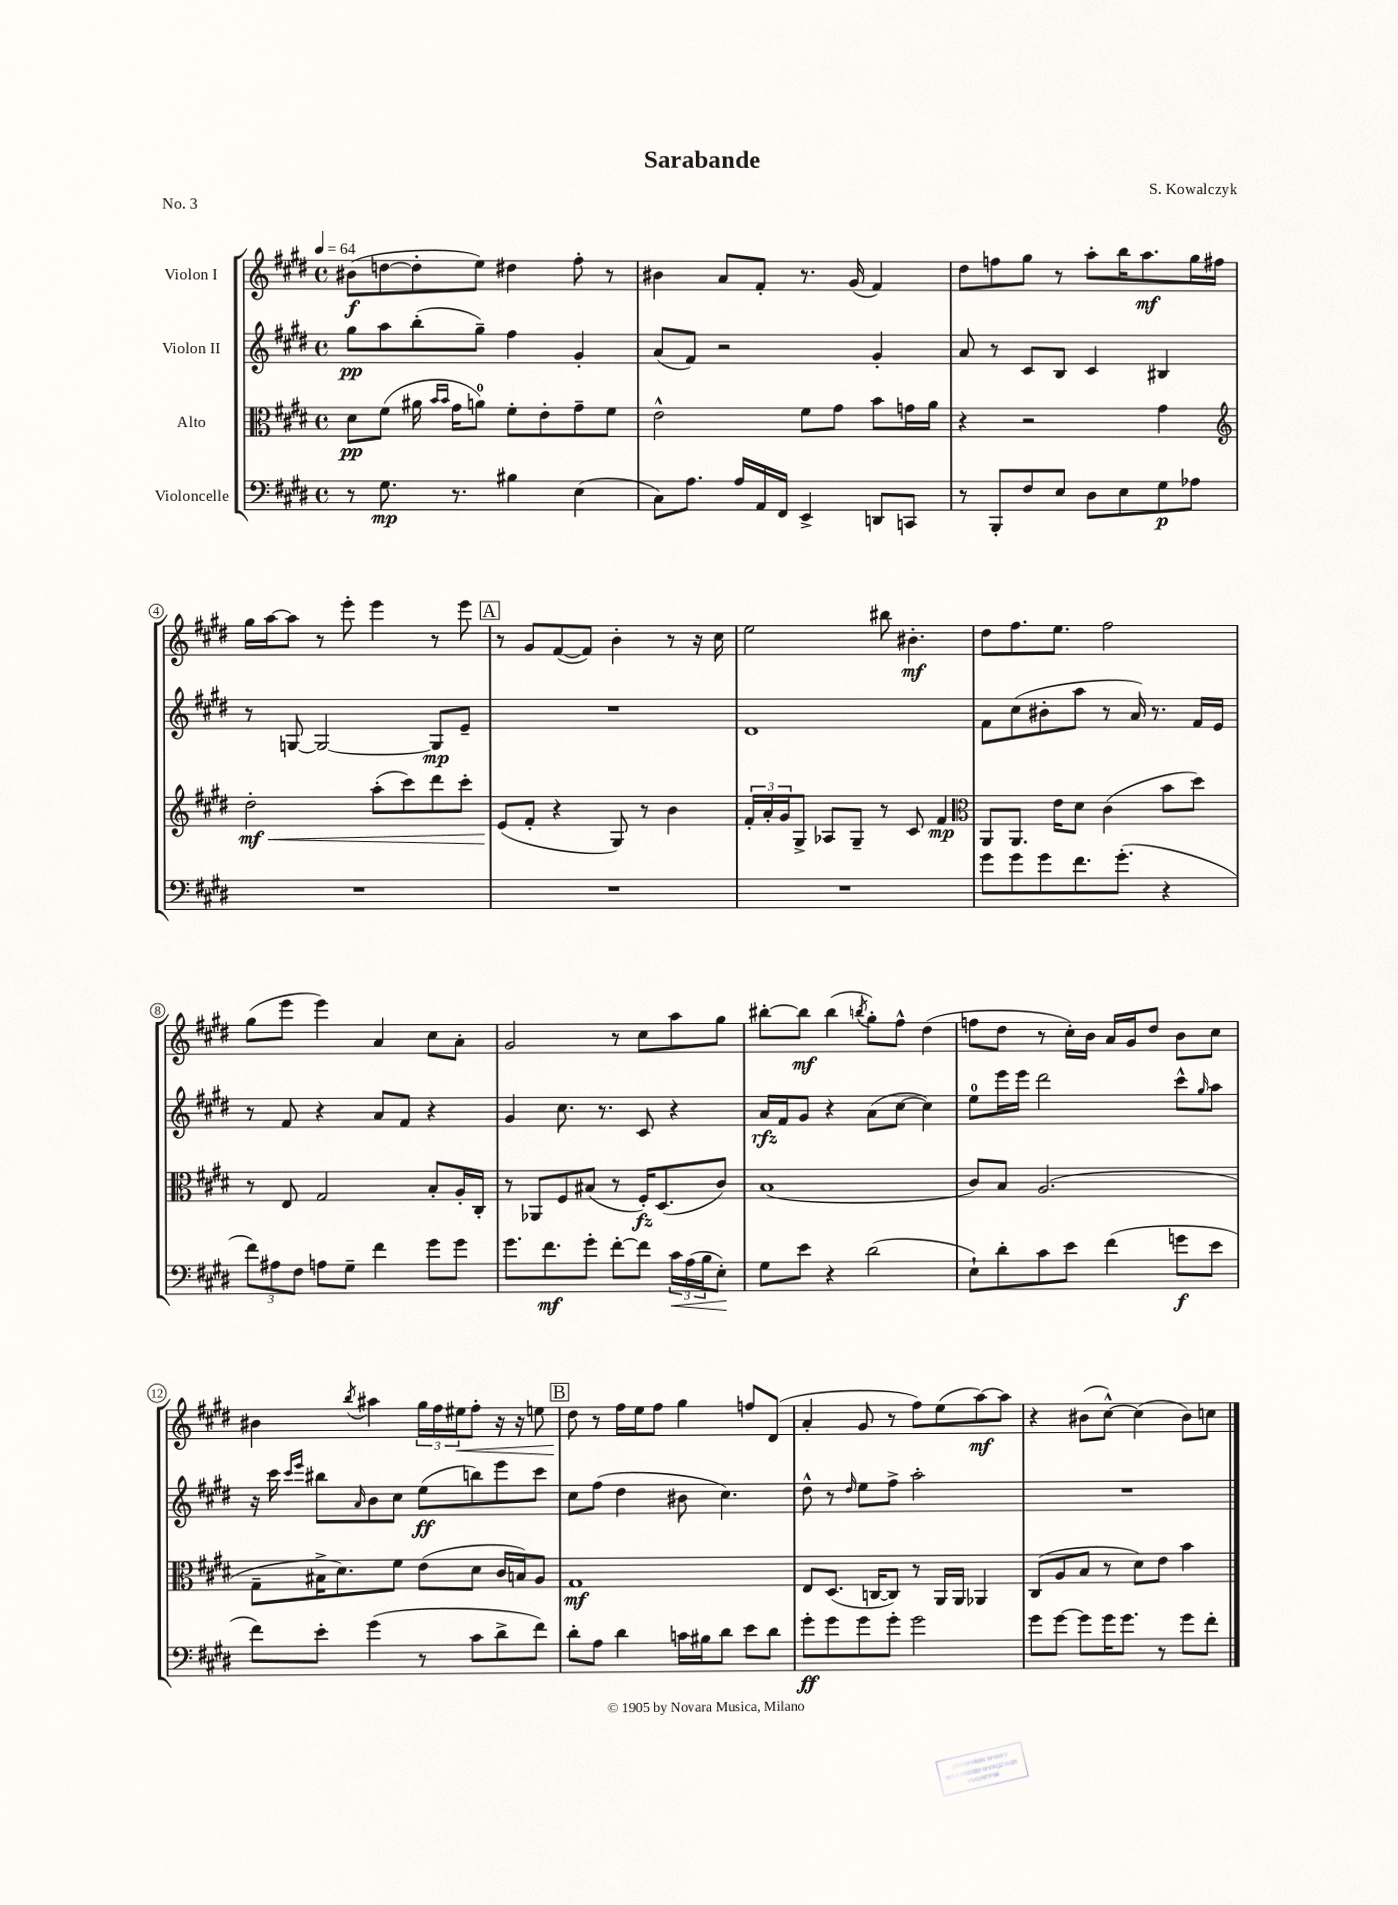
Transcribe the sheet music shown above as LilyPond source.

\header { title = "Sarabande" composer = "S. Kowalczyk" piece = "No. 3" }
<<
\new StaffGroup <<
\new Staff = "s0" \with { instrumentName = "Violon I" } {
    \clef treble \key e \major \defaultTimeSignature \time 4/4 \tempo 4 = 64
    bis'8\f( d''8~ d''8-. e''8) dis''4 fis''8-. r8 |
    bis'4 a'8 fis'8-. r8. gis'16( fis'4) |
    dis''8 f''8 gis''8 r8 a''8-. b''16 a''8.\mf gis''16 fis''16 |
    gis''16 a''16~ a''8 r8 e'''8-. e'''4 r8 e'''8 |
    \mark \markup { \box "A" } r8 gis'8 fis'8~( fis'8) b'4-. r8 r16 cis''16 |
    e''2 bis''8 bis'4.-.\mf |
    dis''8 fis''8. e''8. fis''2 |
    gis''8( e'''8 e'''4) a'4 cis''8 a'8-. |
    gis'2 r8 cis''8 a''8 gis''8 |
    bis''8~-. bis''8\mf bis''4( \acciaccatura { b''8 } gis''8-.) fis''8-^ dis''4( |
    f''8 dis''8 r8 cis''16-.) b'16 a'16 gis'16 dis''8 b'8 cis''8 |
    bis'4 \acciaccatura { b''8 } ais''4 \tuplet 3/2 { gis''16 fis''16 eis''16\< } fis''8-. r16 r16 e''8 |
    \mark \markup { \box "B" } dis''8\! r8 fis''16 e''16 fis''8 gis''4 f''8 dis'8( |
    a'4-. gis'8 r8 fis''8) e''8( a''8~\mf) a''8 |
    r4 bis'8( cis''8~-^) cis''4( bis'8) c''8 \bar "|." |
}
\new Staff = "s1" \with { instrumentName = "Violon II" } {
    \clef treble \key e \major \defaultTimeSignature \time 4/4
    gis''8\pp a''8 b''8-.( gis''8--) fis''4 gis'4-. |
    a'8( fis'8) r2 gis'4-. |
    a'8 r8 cis'8 b8 cis'4 bis4 |
    r8 g8~ g2~ g8\mp e'8-- |
    \mark \markup { \box "A" } R1 |
    dis'1 |
    fis'8 cis''8( bis'8-. a''8 r8 a'16) r8. fis'16 e'16 |
    r8 fis'8 r4 a'8 fis'8 r4 |
    gis'4 cis''8. r8. cis'8 r4 |
    a'16\rfz fis'16 gis'8 r4 a'8( cis''8~ cis''4) |
    e''8-0 e'''16 e'''16 dis'''2 cis'''8-^ \grace { gis''16 } a''8 |
    r16 cis'''16 \grace { cis'''16 e'''16 } bis''8 \grace { a'16 } b'8 cis''8 e''8\ff( b''8) e'''8 cis'''8 |
    \mark \markup { \box "B" } cis''8 fis''8( dis''4 bis'8 cis''4.) |
    dis''8-^ r8 \grace { dis''16 } e''8 fis''8-> a''2-. |
    R1 \bar "|." |
}
\new Staff = "s2" \with { instrumentName = "Alto" } {
    \clef alto \key e \major \defaultTimeSignature \time 4/4
    dis'8\pp fis'8( ais'16 \grace { b'16 b'16 } gis'16 a'8-0) fis'8-. e'8-. gis'8-- fis'8 |
    e'2-^ fis'8 gis'8 b'8 g'16 a'16 |
    r4 r2 gis'4 |
    \clef treble dis''2-.\mf\< a''8-.( cis'''8) dis'''8 cis'''8-. |
    \mark \markup { \box "A" } e'8\!( fis'8-. r4 gis8) r8 b'4 |
    \tuplet 3/2 { fis'16-. a'16-. gis'16 } gis8-> aes8 gis8-- r8 cis'8 fis'4\mp |
    \clef alto a,8 a,8. e'16 dis'8 cis'4( b'8 dis''8) |
    r8 e8 gis2 b8-. a16-. cis16-. |
    r8 aes,8 fis8 bis8( r8 fis16-.\fz) dis8.( cis'8) |
    b1( |
    cis'8) b8 a2.( |
    gis8-- bis16-> dis'8.) fis'8 e'8( dis'8 cis'16 b16) a8 |
    \mark \markup { \box "B" } gis1\mf |
    e8 dis8.( c16~ c8) r8 a,16 a,16 aes,4 |
    cis8( a8 b8 r8 dis'8) e'8 b'4 \bar "|." |
}
\new Staff = "s3" \with { instrumentName = "Violoncelle" } {
    \clef bass \key e \major \defaultTimeSignature \time 4/4
    r8 gis8.\mp r8. bis4 e4( |
    cis8) a8. a16 a,16 fis,16 e,4-> d,8 c,8 |
    r8 b,,8-. fis8 e8 dis8 e8 gis8\p aes8 |
    R1 |
    \mark \markup { \box "A" } R1 |
    R1 |
    gis'8 gis'8 gis'8 fis'8. gis'8.-.( r4 |
    \tuplet 3/2 { fis'8) ais8 fis8 } a8 gis8-- fis'4 gis'8 gis'8 |
    gis'8. fis'8.\mf gis'8-. fis'8~-. fis'8 \tuplet 3/2 { cis'16\< a16( b16 } e8-.\!) |
    gis8 e'8 r4 dis'2( |
    e8-!) dis'8-. cis'8 e'8 fis'4( g'8\f e'8 |
    fis'8) e'8-. gis'4( r8 cis'8 dis'8-> fis'8) |
    \mark \markup { \box "B" } dis'8-. a8 dis'4 c'16 bis16 dis'8 e'8 dis'8 |
    gis'8-.\ff gis'8 gis'8 gis'8-. gis'2 |
    gis'8 gis'8~ gis'8 gis'16 gis'8. r8 gis'8 fis'8-. \bar "|." |
}
>>
>>
\layout { \context { \Score \override BarNumber.stencil = #(make-stencil-circler 0.1 0.3 ly:text-interface::print) } }
